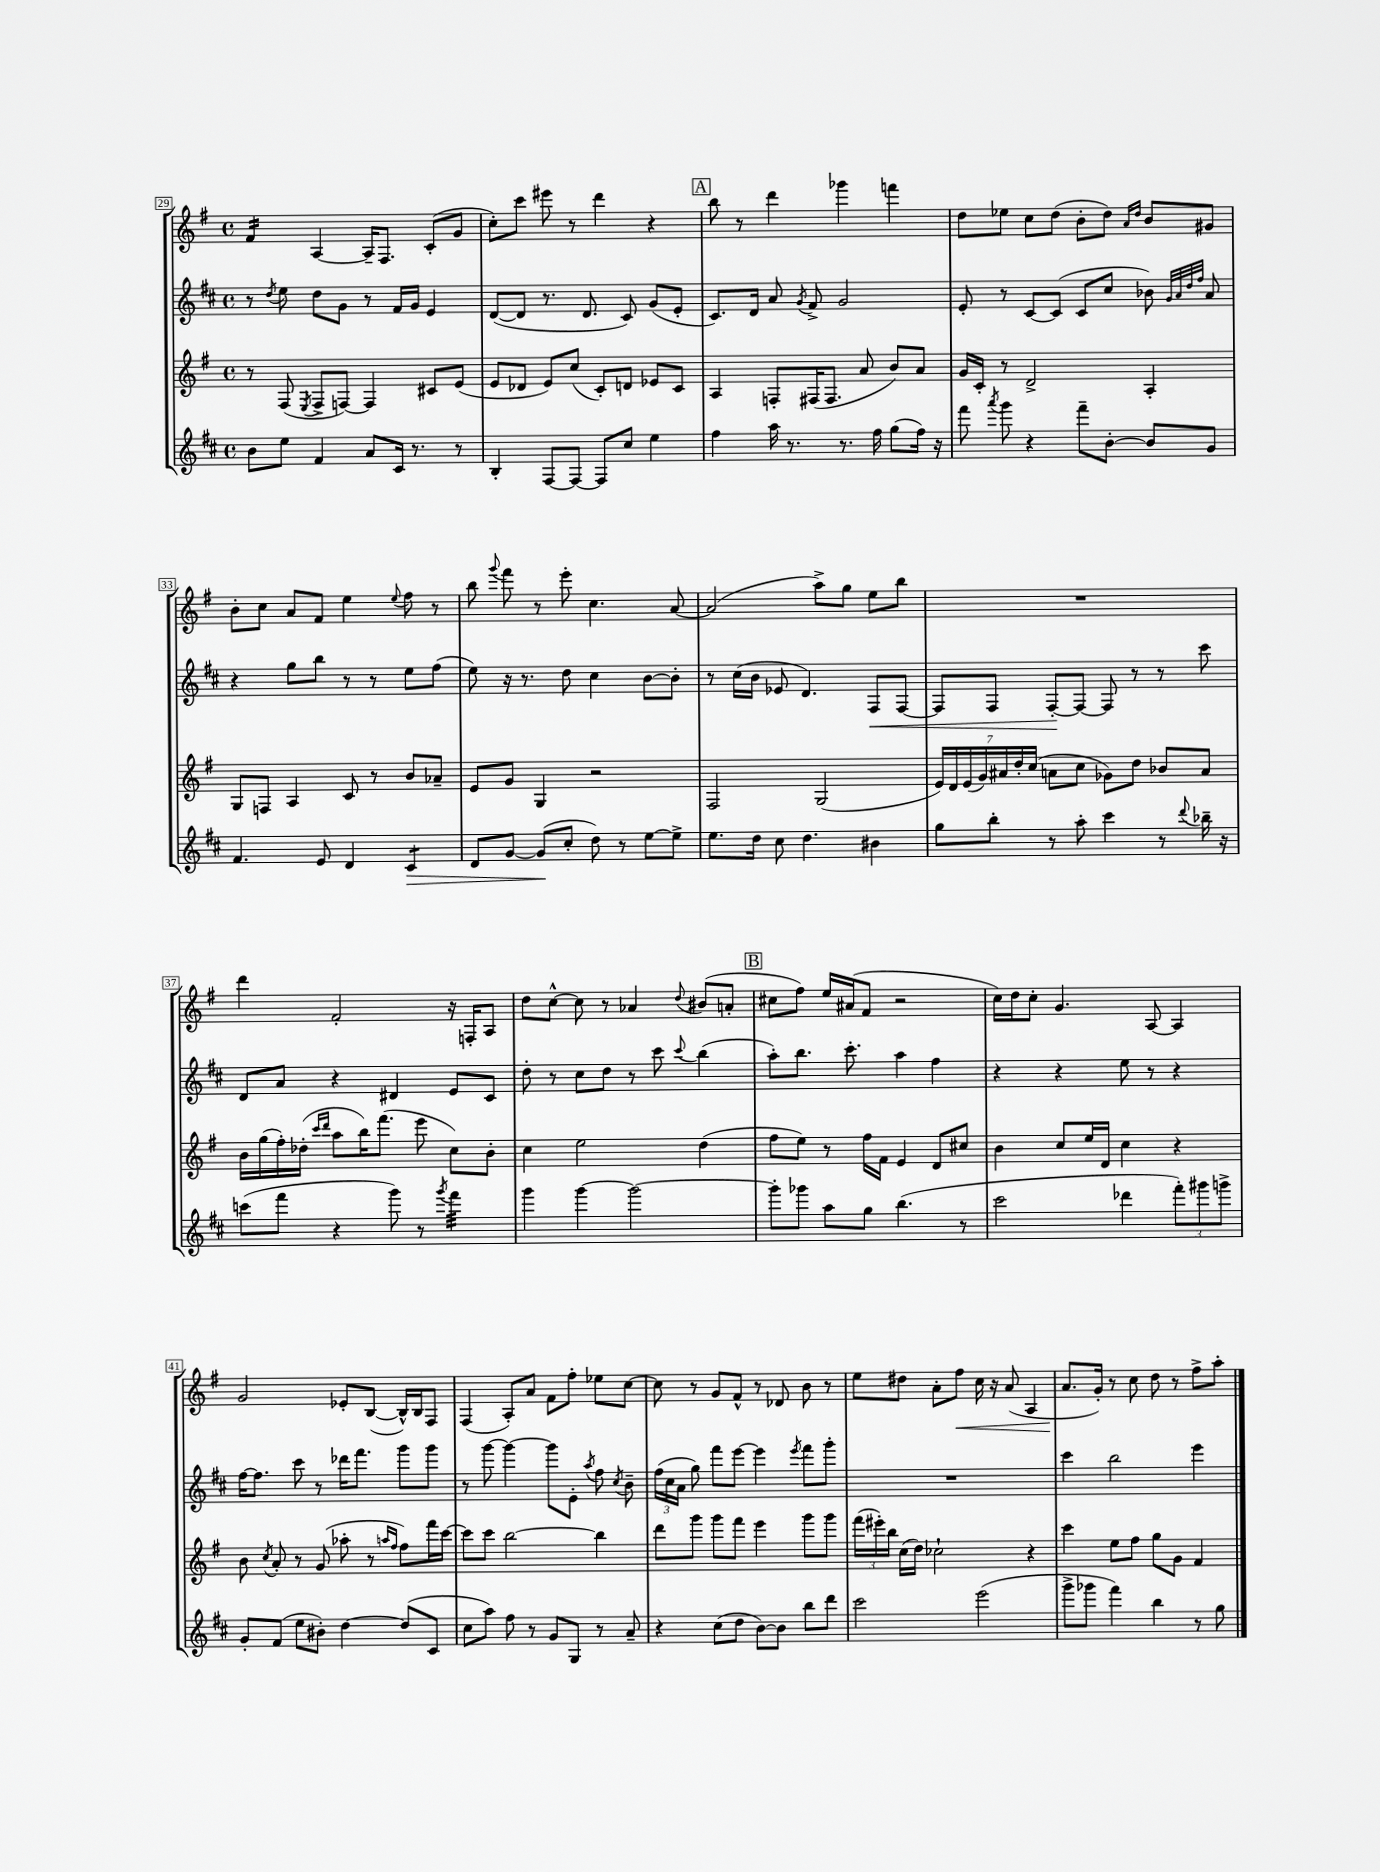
<<
\new StaffGroup <<
\new Staff = "s0" {
    \clef treble \key g \major \defaultTimeSignature \time 4/4
    \autoBeamOff fis'4:16 a4~ a16[-- fis8.] c'8[-.( g'8] |
    c''8[-.) c'''8] eis'''8 r8 d'''4 r4 |
    \mark \markup { \box "A" } b''8 r8 d'''4 ges'''4 f'''4 |
    d''8[ ees''8] c''8[ d''8]( b'8[-. d''8]) \grace { a'16[ d''16] } b'8[ gis'8] |
    b'8[-. c''8] a'8[ fis'8] e''4 \appoggiatura { e''8 } fis''8 r8 |
    b''8 \appoggiatura { g'''8 } fis'''8 r8 e'''8-. c''4. a'8~ |
    a'2( a''8[->) g''8] e''8[ b''8] |
    R1 |
    d'''4 fis'2-. r16 f16[-. a8] |
    d''8[ c''8]~-^ c''8 r8 aes'4 \appoggiatura { d''8 } bis'8[( a'8]-. |
    \mark \markup { \box "B" } cis''8[ fis''8]) e''16[ ais'16( fis'8] r2 |
    c''16[) d''16 c''8]-. g'4. a8~ a4 |
    g'2 ees'8[-. b8]~( b16[-^) b16 fis8] |
    fis4( a8[-.) a'8] fis'8[ fis''8]-. ees''8[ c''8]~ |
    c''8 r8 g'8[ fis'8]-^ r8 des'8 b'8 r8 |
    e''8[ dis''8] a'8[-. fis''8]\< c''16 r16 a'8( a4 |
    a'8.[\! g'16]-.) r8 c''8 d''8 r8 fis''8[-> a''8]-. \bar "|." |
}
\new Staff = "s1" {
    \clef treble \key d \major \defaultTimeSignature \time 4/4
    \autoBeamOff r8 \acciaccatura { d''8 } e''8 d''8[ g'8] r8 fis'16[ g'16] e'4 |
    d'8[~( d'8] r8. d'8. cis'8) g'8[( e'8]-. |
    \mark \markup { \box "A" } cis'8.[) d'16] a'8 \acciaccatura { g'8 } fis'8-> g'2 |
    e'8-. r8 cis'8[~ cis'8]( cis'8[ cis''8] bes'8) \grace { g'32[ a'32 d''32 fis''32] } a'8 |
    r4 g''8[ b''8] r8 r8 e''8[ fis''8]( |
    e''8) r16 r8. d''8 cis''4 b'8[~ b'8]-. |
    r8 cis''16[( b'16] ees'8 d'4.) fis8[\< fis8]~ |
    fis8[ fis8] fis8[~-.\! fis8]~ fis8 r8 r8 cis'''8 |
    d'8[ a'8] r4 dis'4 e'8[ cis'8] |
    d''8-. r8 cis''8[ d''8] r8 cis'''8 \appoggiatura { cis'''8 } b''4( |
    \mark \markup { \box "B" } a''8[-.) b''8.] cis'''8.-. a''4 fis''4 |
    r4 r4 e''8 r8 r4 |
    fis''16[~ fis''8.] cis'''8 r8 des'''16[ fis'''8.] g'''8[ g'''8] |
    r8 g'''8~ g'''4~ g'''8[ e'8]-. \acciaccatura { a''8 } fis''8 \acciaccatura { cis''8 } b'8-- |
    \tuplet 3/2 { fis''16[( cis''16 a'16] } g''8) fis'''8[ e'''8]~ e'''4 \acciaccatura { e'''8 } fis'''8[ g'''8]-. |
    R1 |
    cis'''4 b''2 e'''4 \bar "|." |
}
\new Staff = "s2" {
    \clef treble \key g \major \defaultTimeSignature \time 4/4
    \autoBeamOff r8 fis8( \acciaccatura { e8 } fis8[-> f8]~) f4 cis'8[ e'8]( |
    e'8[ des'8] e'8[) c''8]( c'8[-.) d'8] ees'8[ c'8] |
    \mark \markup { \box "A" } a4 f8[-. fis16( fis8.] a'8 b'8[) a'8] |
    g'16[ c'16]-. r8 d'2-> a4-. |
    g8[ f8] a4 c'8 r8 b'8[ aes'8]-- |
    e'8[ g'8] g4 r2 |
    fis2 g2( |
    \tuplet 7/4 { e'16[) d'16 e'16( g'16) ais'16 d''16-. c''16]( } a'8[ c''8] ges'8[) d''8] bes'8[ a'8] |
    b'16[ g''16( fis''16-.) des''16]-.( \grace { c'''16[ d'''16] } a''8[ b''16) fis'''8.]( e'''8 c''8[) b'8]-. |
    c''4 e''2 d''4( |
    \mark \markup { \box "B" } fis''8[ e''8]) r8 fis''16[ fis'16] e'4 d'8[ cis''8] |
    b'4 c''8[ e''16 d'16] c''4 r4 |
    b'8 \acciaccatura { c''8 } a'8-. r8 g'8( aes''8-. r8 \grace { a''16[ fis''16] } fis''8[) fis'''16 c'''16]~ |
    c'''8[ c'''8] b''2~ b''4 |
    d'''8[ g'''8] g'''8[ fis'''8] e'''4 g'''8[ g'''8] |
    \tuplet 3/2 { fis'''16[( eis'''16-.) b''16] } c''16[( d''16]) ces''2-! r4 |
    c'''4 e''8[ fis''8] g''8[ g'8] fis'4 \bar "|." |
}
\new Staff = "s3" {
    \clef treble \key d \major \defaultTimeSignature \time 4/4
    \autoBeamOff b'8[ e''8] fis'4 a'8[ cis'16] r8. r8 |
    b4-. fis8[~ fis8]~ fis8[ cis''8] e''4 |
    \mark \markup { \box "A" } fis''4 a''16 r8. r8. fis''16 g''8[( fis''16]) r16 |
    fis'''8 \acciaccatura { a'''8 } g'''8 r4 fis'''8[-- b'8]~-. b'8[ g'8] |
    fis'4. e'8 d'4 cis'4:8\> |
    d'8[ g'8]~ g'8[\!( cis''8]-. d''8) r8 e''8[~ e''8]-> |
    e''8.[ d''16] cis''8 d''4. bis'4 |
    g''8[ b''8]-. r8 a''8-. cis'''4 r8 \appoggiatura { d'''8 } bes''16-- r16 |
    c'''8[( fis'''8] r4 g'''8) r8 \acciaccatura { g'''8 } fis'''4:32 |
    g'''4 g'''4~ g'''2~ |
    \mark \markup { \box "B" } g'''8[-. ges'''8] a''8[ g''8] b''4.( r8 |
    cis'''2 des'''4 \tuplet 3/2 { fis'''8[-.) gis'''8 g'''8]-> } |
    g'8[-. fis'8]( e''8[ bis'8]-.) d''4~ d''8[( cis'8] |
    cis''8[ a''8]) fis''8 r8 g'8[ g8] r8 a'8-- |
    r4 cis''8[( d''8] b'8[~) b'8] b''8[ d'''8] |
    cis'''2 e'''2( |
    g'''8[-> ges'''8] fis'''4) b''4 r8 g''8 \bar "|." |
}
>>
>>
\layout { \context { \Score currentBarNumber = #29 \override BarNumber.stencil = #(make-stencil-boxer 0.1 0.3 ly:text-interface::print) } }
